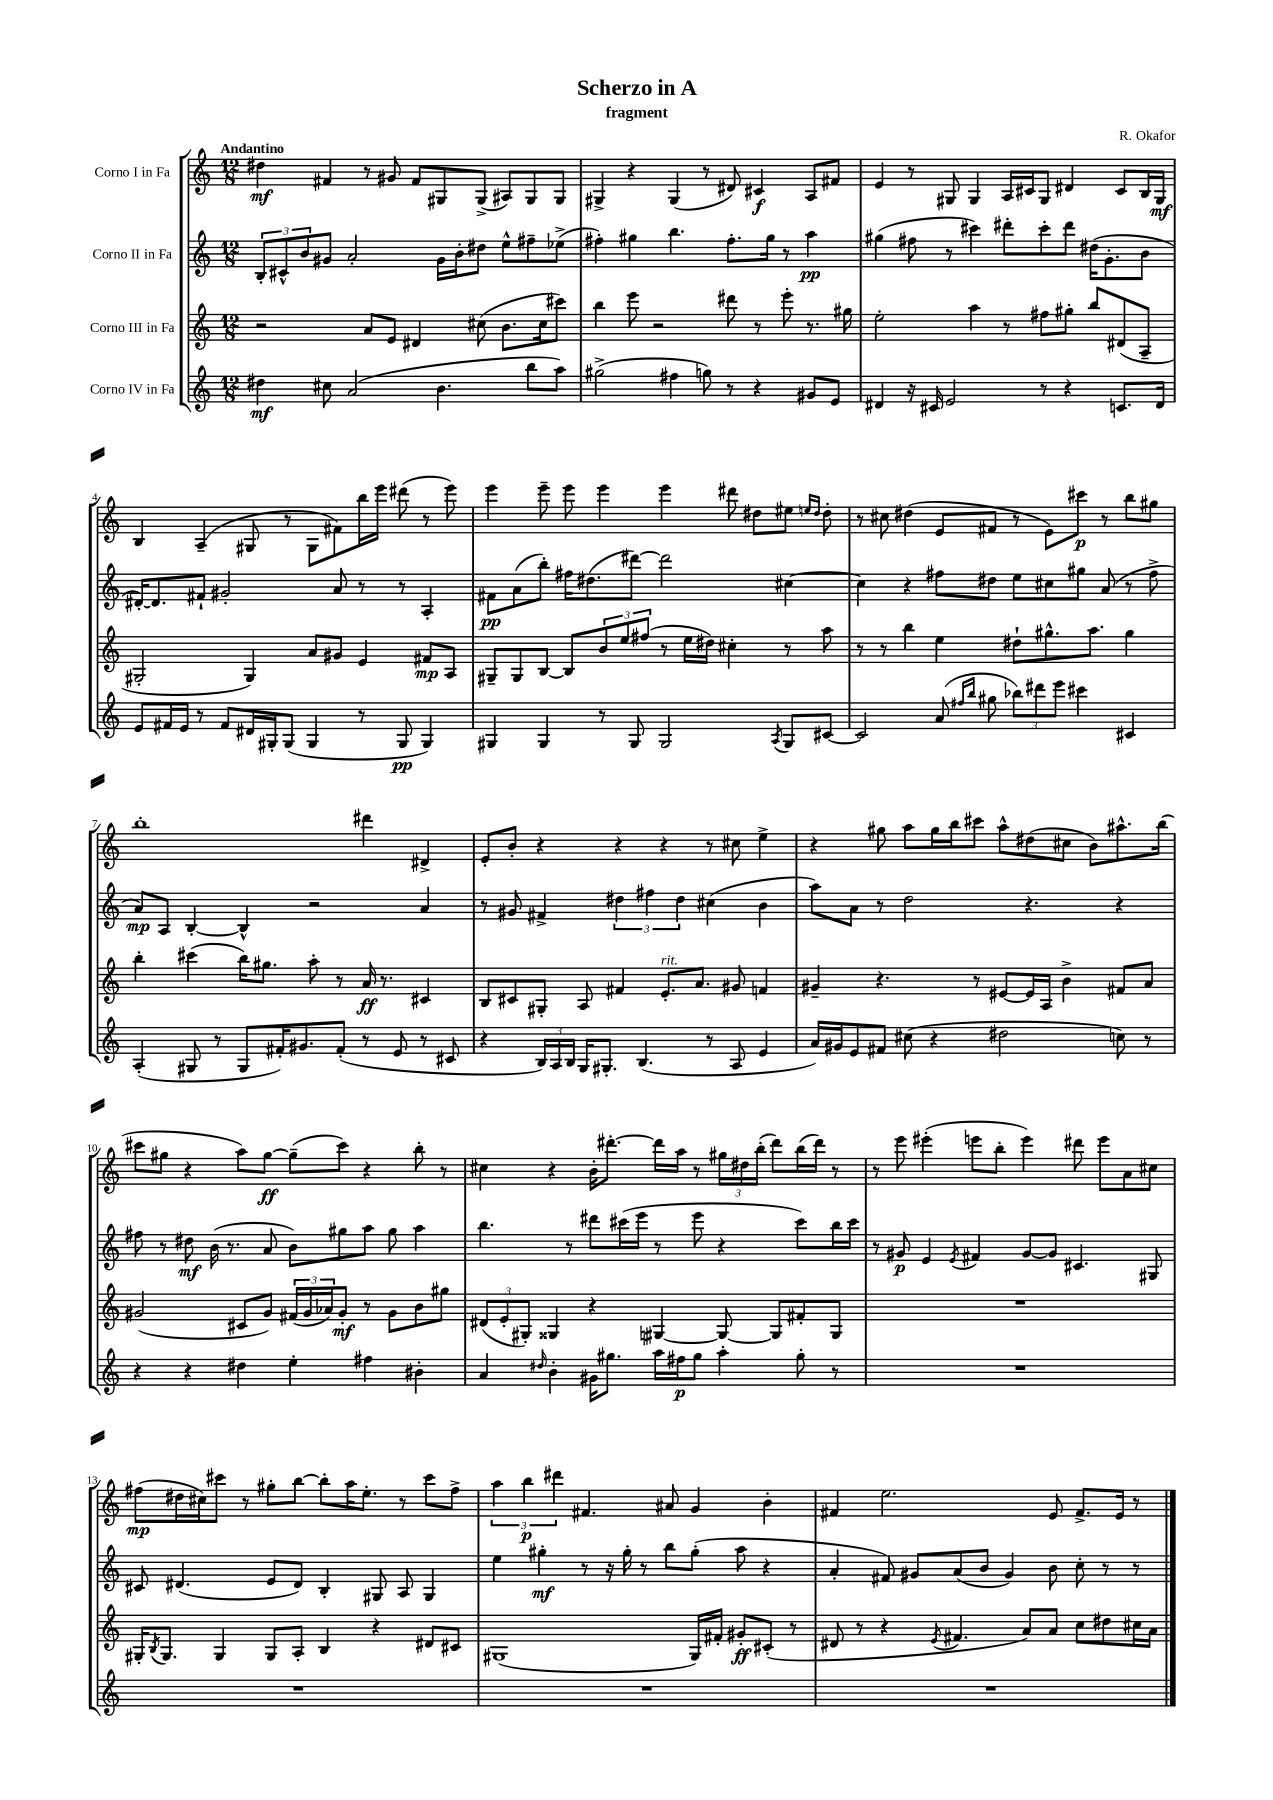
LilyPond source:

\header { title = "Scherzo in A" composer = "R. Okafor" subtitle = "fragment" }
<<
\new StaffGroup <<
\new Staff = "s0" \with { instrumentName = "Corno I in Fa" } {
    \clef treble \key c \major \numericTimeSignature \time 12/8 \tempo "Andantino"
    dis''4\mf fis'4 r8 gis'8 fis'8 gis8 gis8->( ais8) gis8 gis8 |
    gis4-> r4 gis4( r8 dis'8) cis'4\f a8 fis'8 |
    e'4 r8 gis8 gis4 a16 cis'16 gis8 dis'4 cis'8 b16 gis16\mf |
    b4 a4--( gis8 r8 gis8 fis'8) b''16 e'''16 dis'''8( r8 e'''8) |
    e'''4 e'''8-- e'''8 e'''4 e'''4 dis'''8 dis''8 eis''8 \grace { e''16 dis''16 } dis''8-. |
    r8 cis''8 dis''4( e'8 fis'8 r8 e'8) cis'''8\p r8 b''8 gis''8 |
    b''1-. dis'''4 dis'4-> |
    e'8-. b'8-. r4 r4 r4 r8 cis''8 e''4-> |
    r4 gis''8 a''8 gis''16 b''16 cis'''8 a''8-^ dis''8( cis''8 b'8) ais''8.-^ b''16( |
    cis'''8 gis''8 r4 a''8) gis''8~\ff gis''8--( cis'''8) r4 b''8-. r8 |
    cis''4 r4 b'16-. dis'''8.~-. dis'''16 a''16 r8 \tuplet 3/2 { gis''16 dis''16 b''16-.( } dis'''8) b''16( dis'''16) r8 |
    r8 e'''8 eis'''4-.( e'''8 b''8-. e'''4) dis'''8 e'''8 a'8 cis''8 |
    fis''8\mp( dis''16 cis''16) cis'''8 r8 gis''8-. b''8~ b''8-. a''16 e''8.-. r8 cis'''8 fis''8-> |
    \tuplet 3/2 { a''4 b''4\p dis'''4 } fis'4. ais'8 g'4 b'4-. |
    fis'4 e''2. e'8 fis'8.-> e'16 r8 \bar "|." |
}
\new Staff = "s1" \with { instrumentName = "Corno II in Fa" } {
    \clef treble \key c \major \numericTimeSignature \time 12/8
    \tuplet 3/2 { b8-. cis'8-^ b'8 } gis'8 a'2-. gis'16 b'16-. dis''8 e''8-^ fis''8-- ees''8->( |
    fis''4-.) gis''4 b''4. fis''8.-. gis''16 r8 a''4\pp |
    gis''4( fis''8 r8 cis'''4) dis'''8-. cis'''8-. dis'''8 dis''16( g'8.-. b'8 |
    dis'16~-.) dis'8. fis'8-! gis'2-. a'8 r8 r8 a4-. |
    fis'8\pp a'8( b''8-.) fis''16 dis''8.( dis'''8~) dis'''2 cis''4~ |
    cis''4 r4 fis''8 dis''8 e''8 cis''8 gis''8 a'8( r8 fis''8-> |
    a'8\mp) a8 b4~-. b4-^ r2 a'4 |
    r8 gis'8 fis'4-> \tuplet 3/2 { dis''4 fis''4 dis''4 } cis''4( b'4 |
    a''8) a'8 r8 d''2 r4. r4 |
    fis''8 r8 dis''8\mf b'16( r8. a'8 b'8) gis''8 a''8 gis''8 a''4 |
    b''4. r8 dis'''8 cis'''16( e'''16 r8 e'''8 r4 cis'''8) b''16 cis'''16 |
    r8 gis'8\p e'4 \acciaccatura { e'8 } fis'4 gis'8~ gis'8 cis'4. gis8 |
    cis'8 dis'4.( e'8 dis'8) b4-. gis8 a8 gis4 |
    e''4 gis''4-.\mf r8 r16 gis''16-. r8 b''8 gis''8-.( a''8 r4 |
    a'4-. fis'8) gis'8 a'8( b'8 gis'4) b'8 c''8-. r8 r8 \bar "|." |
}
\new Staff = "s2" \with { instrumentName = "Corno III in Fa" } {
    \clef treble \key c \major \numericTimeSignature \time 12/8
    r2 a'8 e'8 dis'4 cis''8( b'8. cis''16 cis'''8) |
    b''4 e'''8 r2 dis'''8 r8 e'''8-. r8. gis''16 |
    e''2-. a''4 r8 fis''8 gis''8-. b''8 dis'8( a8-- |
    gis2-. gis4) a'8 gis'8 e'4 fis'8\mp a8 |
    gis8-- gis8 b8~ b8 \tuplet 3/2 { b'8 e''8 fis''8( } r8 e''16 dis''16) cis''4-. r8 a''8 |
    r8 r8 b''4 e''4 dis''8-! gis''8.-^ a''8. gis''4 |
    b''4-. cis'''4( b''16) gis''8. a''8-. r8 a'16\ff r8. cis'4 |
    b8 cis'8 gis8-. a8 fis'4 e'8.-.^\markup { \italic "rit." } a'8. gis'8 f'4 |
    gis'4-- r4. r8 eis'8~ eis'16 a16 b'4-> fis'8 a'8 |
    gis'2( cis'8 gis'8) \tuplet 3/2 { fis'16( gis'16 aes'16) } gis'8-.\mf r8 gis'8 b'8 gis''8 |
    \tuplet 3/2 { dis'8( e'8-. gis8-.) } gisis4 r4 gis4~ gis8~ gis8 fis'8-. gis8 |
    R1. |
    gis16-. \acciaccatura { b8 } gis8. gis4 gis8 a8-. b4 r4 dis'8 cis'8 |
    gis1( gis16) fis'16-. gis'8-.\ff cis'8-.( r8 |
    dis'8 r8 r4 \acciaccatura { e'8 } fis'4. a'8) a'8 c''8 dis''8 cis''16 a'16 \bar "|." |
}
\new Staff = "s3" \with { instrumentName = "Corno IV in Fa" } {
    \clef treble \key c \major \numericTimeSignature \time 12/8
    dis''4\mf cis''8 a'2( b'4. b''8 a''8) |
    gis''2->( fis''4 g''8) r8 r4 gis'8 e'8 |
    dis'4 r16 cis'16 e'2 r8 r4 c'8. dis'16 |
    e'8 fis'16 e'16 r8 fis'8 dis'16 gis16-. gis8( gis4 r8 gis8\pp gis4) |
    gis4 gis4 r8 gis8 gis2 \acciaccatura { a8 } gis8 cis'8~ |
    cis'2 a'8( \grace { fis''16 b''16 } gis''8 \tuplet 3/2 { bes''8) dis'''8 e'''8 } cis'''4 cis'4 |
    a4-.( gis8 r8 gis8 fis'16-.) gis'8. fis'8-.( r8 e'8 r8 cis'8 |
    r4 \tuplet 3/2 { b16) a16 b16 } g16 gis8.-. b4.( r8 a8 e'4 |
    a'16) gis'16 e'8 fis'8 cis''8( r4 dis''2 c''8) r8 |
    r4 r4 dis''4 e''4-. fis''4 bis'4-. |
    a'4 \grace { dis''16 } b'4-. gis'16 gis''8. a''16 fis''16\p gis''8 a''4-. gis''8-. r8 |
    R1. |
    R1. |
    R1. |
    R1. \bar "|." |
}
>>
>>
